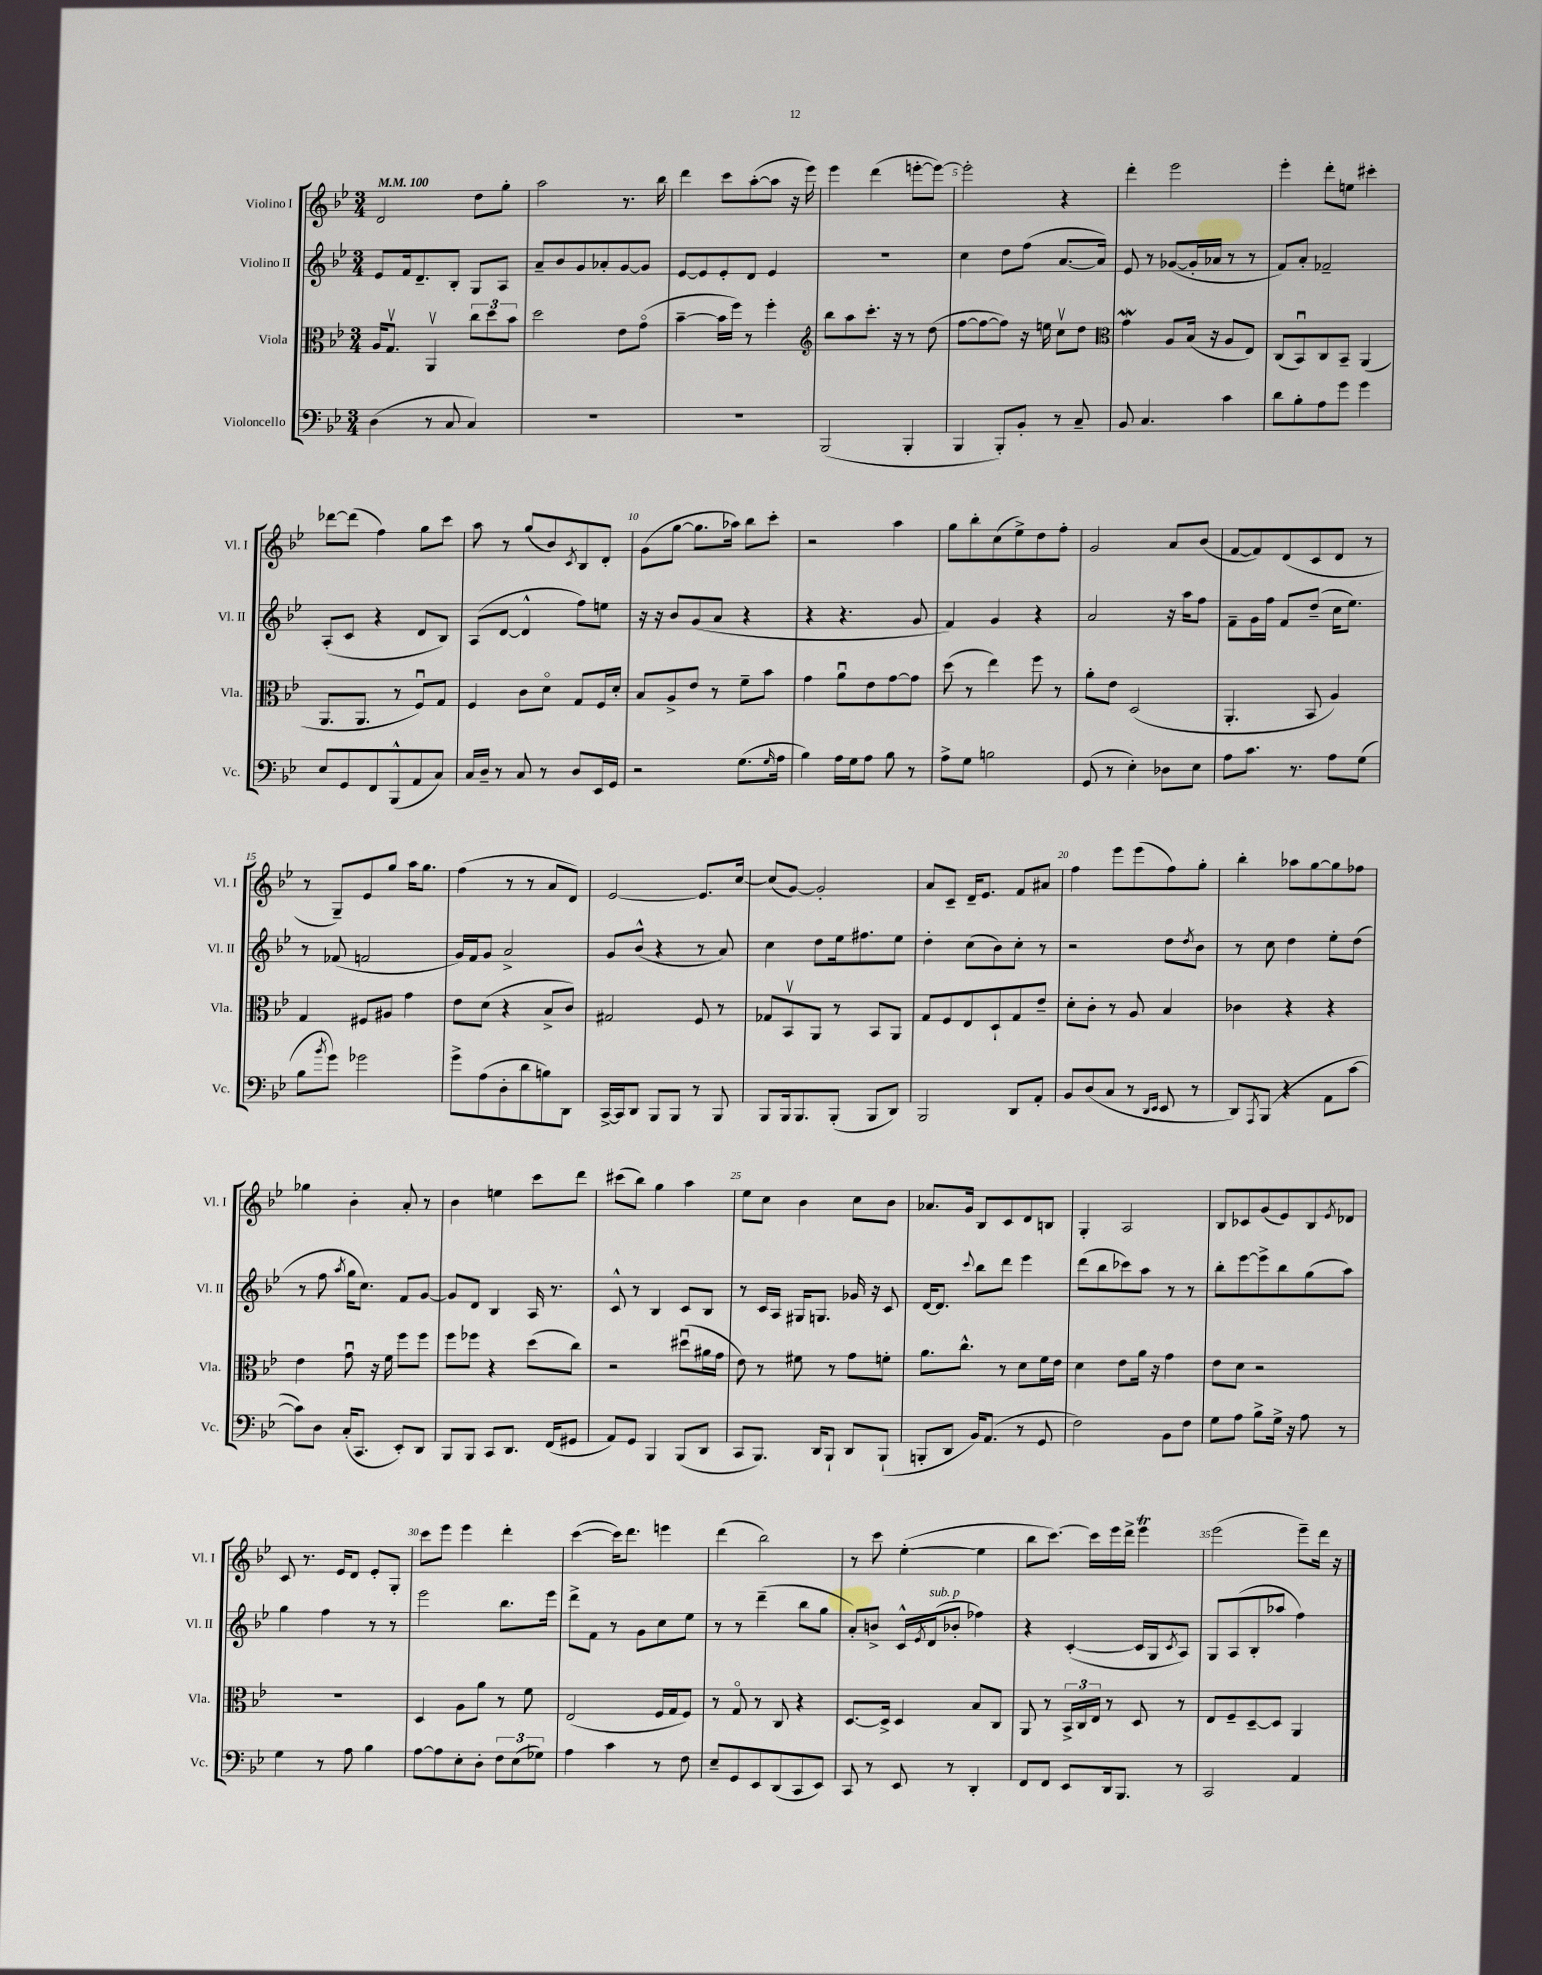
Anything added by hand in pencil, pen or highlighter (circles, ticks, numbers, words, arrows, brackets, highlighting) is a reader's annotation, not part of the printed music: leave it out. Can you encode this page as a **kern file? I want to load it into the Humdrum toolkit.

**kern	**kern	**kern	**kern
*staff4	*staff3	*staff2	*staff1
*clefF4	*clefC3	*clefG2	*clefG2
*k[b-e-]	*k[b-e-]	*k[b-e-]	*k[b-e-]
*M3/4	*M3/4	*M3/4	*M3/4
*MM100	*MM100	*MM100	*MM100
(4D	16A	8e-	2d
.	8.Gv	.	.
.	.	16f	.
.	.	8.d~	.
8r	4AAv	.	.
8C	.	8B-'	.
4C)	12cc	8G	8dd
.	12dd	.	.
.	.	8A	8gg'
.	12b-	.	.
=	=	=	=
2.r	2dd	8a~	2aa
.	.	8b-	.
.	.	8g	.
.	.	8a-'	.
.	8e-	[8g	8.r
.	(8go	8g]	.
.	.	.	16bb-
=	=	=	=
2.r	[4b-~	[8e-	4ddd
.	.	8e-]	.
.	16b-]	8e-'	8ccc
.	16ff)	.	.
.	8r	8d	([8aa'
.	4ff'	4e-	8aa]
.	.	.	16r
.	.	.	16eee-)
=	=	=	=
*	*clefG2	*	*
(2BBB-	8bb-	2.r	4eee-
.	8aa	.	.
.	8.ccc'	.	(4ddd
.	16r	.	.
4BBB-'	8r	.	[8eee'
.	(8dd	.	8eee_)
=	=	=	=
4BBB-	[8ff	4cc	2eee']
.	8ff_	.	.
8BBB-')	8ff])	8dd	.
8BB-'	16r	(8ff	.
.	16ee	.	.
8r	8ccv	[8.a	4r
8C~	8dd	.	.
.	.	16a])	.
=	=	=	=
*	*clefC3	*	*
8BB-	4g	8e-	4ddd'
4.C	.	8r	.
.	8A	([8g-	2eee-
.	(16B-	16g-']	.
.	16r	16a-	.
4c	8A	8r	.
.	8E-)	8r	.
=	=	=	=
8d	(8C	8f)	4eee-'
8B-'	8BB-u)	8a'	.
8A	8C	2f-~	8ddd'
8g	8BB-~	.	8ee
4g	(4AA	.	4ccc#'
=	=	=	=
8E-	8.AA	(8A'	[8ddd-
8GG	.	8c	(8ddd-]
.	8.AA	.	.
8FF	.	4r	4ff)
(8BBB-^^	8r	.	.
8AA	8Fu)	8d	8gg
8C)	8G	8B-)	8ccc
=	=	=	=
16C	4F	(8A	8aa
16D~	.	.	.
8r	.	[8d	8r
8C	8c	4d^^]	(8gg
8r	8do	.	8b-)
.	.	.	8qc
8D	8G	8ff)	8B-
16EE-	16F	8ee	8d'
16GG	16d'	.	.
=	=	=	=
2r	8B-	16r	(8g
.	.	16r	.
.	8A^	8b-	[8gg
.	8e-	(8g	8.gg]
.	8r	8a	.
.	.	.	16aa-)
(8.G	8f~	4r	8bb-
.	8b-	.	8ccc'
16qqG	.	.	.
16A	.	.	.
=	=	=	=
4B-)	4g	4r	2r
16A	8au	4.r	.
16G	.	.	.
8A	8e-	.	.
8B-	[8g	.	4aa
8r	8g]	8g	.
=	=	=	=
8A^	(8dd	4f)	8gg
8G	8r	.	8bb-'
2B	4ee-)	4g	(8cc
.	.	.	8ee-^)
.	8ff	4r	8dd
.	8r	.	8ff'
=	=	=	=
(8GG	8a'	2a	2g
8r	8e-	.	.
4E-')	(2D	.	.
8D-	.	16r	8a
.	.	16aa	.
8E-	.	8ff	(8b-
=	=	=	=
8A	4.AA'	8f~	[8f
8.c	.	16g	8f])
.	.	16ff	.
.	.	8f	(8d
8.r	.	.	.
.	8BB-	(8dd~	8c
8A	4A)	16cc	8d
.	.	8.ee-)	.
(8G	.	.	8r
=	=	=	=
8B-	4G	8r	8r
8qb-	.	.	.
8g)	.	(8f-	8G~)
2g-	8F#	2f	8e-
.	8A#	.	8gg
.	4g	.	16aa
.	.	.	8.gg
=	=	=	=
8g^	8e-	16g)	(4ff
.	.	16f	.
(8A	(8d	8g	.
8D'	4r	2a^	8r
8d	.	.	8r
8B)	8B-^	.	8a
8DD	8c)	.	8d)
=	=	=	=
[16CC^	2G#	8g	[2e-
16CC]	.	.	.
8DD	.	(8b-^^	.
8BBB-	.	4r	.
8BBB-	.	.	.
8r	8F	8r	8.e-]
8BBB-	8r	8a)	.
.	.	.	[16cc
=	=	=	=
8BBB-	8G-	4cc	(8cc]
16BBB-	8BB-v	.	[8g)
8.BBB-	.	.	.
.	8AA	8dd	2g']
(8BBB-'	8r	16ee-	.
.	.	8.ff#	.
8BBB-	8BB-	.	.
8DD)	8AA	8ee-	.
=	=	=	=
2BBB-	8G	4dd'	8a
.	8F	.	8c~
.	8E-	(8cc	16d~
.	.	.	8.e-
.	8D`	8b-)	.
8DD	8G	8cc'	8f
8AA'	8e-~	8r	8a#
=	=	=	=
8BB-	8d'	2r	4ff
(8D	8c'	.	.
8C	8r	.	8eee-
8r	8A	.	(8eee-
16qqDD	.	.	.
16qqEE-	.	.	.
8EE-	4B-	8dd	8ff)
.	.	8qdd	.
8r	.	8b-	8gg'
=	=	=	=
8DD)	4c-	8r	4bb-'
8qAAA	.	.	.
(8BBB-	.	8cc	.
4r	4r	4dd	8aa-
.	.	.	[8gg
8AA	4r	8ee-'	8gg]
[8c	.	(8dd	8ff-
=	=	=	=
8c])	4e-	8r	4gg-
8D	.	8ff	.
.	.	8qaa	.
(16C'	8gu	16gg	4b-'
8.CC	.	8.cc)	.
.	16r	.	.
.	16f	.	.
8EE-')	8ff	8f	8a'
8DD	8ff	[8g	8r
=	=	=	=
8BBB-	8ff	8g]	4b-
8BBB-	8ff-	8d	.
8CC	4r	4B-	4ee
8.DD	.	.	.
.	(8dd	16A	8ccc
(16FF	.	8.r	.
8GG#	8cc)	.	8ddd
=	=	=	=
8AA)	2r	8c^^	(8ccc#
8GG	.	8r	8bb-)
4BBB-	.	4B-	4gg
(8BBB-	(8dd#u	8c	4aa
8DD	16a#	8B-	.
.	16g	.	.
=	=	=	=
8CC	8e-)	8r	8ee-
8.BBB-)	8r	16c	8cc
.	.	16A	.
.	8f#	16G#	4b-
16DD	.	8.G	.
8BBB-`	8r	.	.
8DD	8g	16g-	8cc
.	.	16r	.
(8BBB-`	8f'	8c	8b-
=	=	=	=
8BBB'	8.a	[16d	8.a-
.	.	8.d]	.
8DD	.	.	.
.	8.cc^^	.	16g
.	.	8qqccc	.
16BB-)	.	8bb-	8B-
(8.AA	.	.	.
.	8r	8ddd	8c
8r	8d	4eee-	8d
8GG	16f	.	8B
.	16e-	.	.
=	=	=	=
2F)	4d	(8ddd	4G'
.	.	8bb-	.
.	8e-	8ccc-)	2A
.	16a	8aa	.
.	16r	.	.
8BB-	4g	8r	.
8F	.	8r	.
=	=	=	=
8G	8e-	8bb-'	8B-
8A	8d	[8eee-	8c-
8B-^	2r	8eee-^]	(8g
16G^	.	8bb-	8e-)
16r	.	.	.
8A	.	(8gg	8B-
.	.	.	8qe-
8r	.	8aa)	8d-
=	=	=	=
4G	2.r	4gg	8c
.	.	.	8.r
8r	.	4ff	.
.	.	.	16e-
8A	.	.	8d
4B-	.	8r	8e-'
.	.	8r	8G'
=	=	=	=
[8A	4D	2eee-	8ccc
8A]	.	.	8eee-
8E-'	8A	.	4eee-
8D'	8a	.	.
12F	8r	8.bb-	4ddd'
(12E-	.	.	.
.	8f	.	.
12G-)	.	.	.
.	.	16eee-	.
=	=	=	=
4A	(2E-	8ddd^	([4ccc
.	.	8f	.
4c	.	8r	16ccc])
.	.	.	8.ddd
.	.	8g	.
8r	16F	8cc	4eee
.	16G	.	.
8F	8F)	8ee-	.
=	=	=	=
8E-~	8r	8r	(4ddd
8GG	8Go	8r	.
8EE-	8r	(4ddd~	2bb-)
(8DD	8C	.	.
8CC	4r	8bb-	.
8EE-)	.	8gg	.
=	=	=	=
8CC	[8.D	8a')	8r
8r	.	8b^	8ccc
.	16D^]	.	.
8EE-	4D	16c^^	([4ee-'
.	.	8qe-	.
.	.	(16d	.
8r	.	8b-'	.
4DD'	8B-	4ff-)	4ee-]
.	8C	.	.
=	=	=	=
8FF	8AA	4r	8bb-
8FF	8r	.	[8.ccc)
8EE-	24BB-^	([4c'	.
.	24C	.	.
.	.	.	16ccc]
.	24E-	.	.
16DD	8r	.	16eee-
8.BBB-	.	.	16ddd^
.	8D	16c]	4eee-
.	.	16G	.
.	.	8qc	.
8r	8r	8A)	.
=	=	=	=
2CC	8E-	8G	(2eee-
.	8F~	(8A	.
.	[8D~	8B-'	.
.	8D]	8aa-	.
4AA	4AA	4ff)	8eee-~)
.	.	.	16ddd
.	.	.	16r
==	==	==	==
*-	*-	*-	*-
